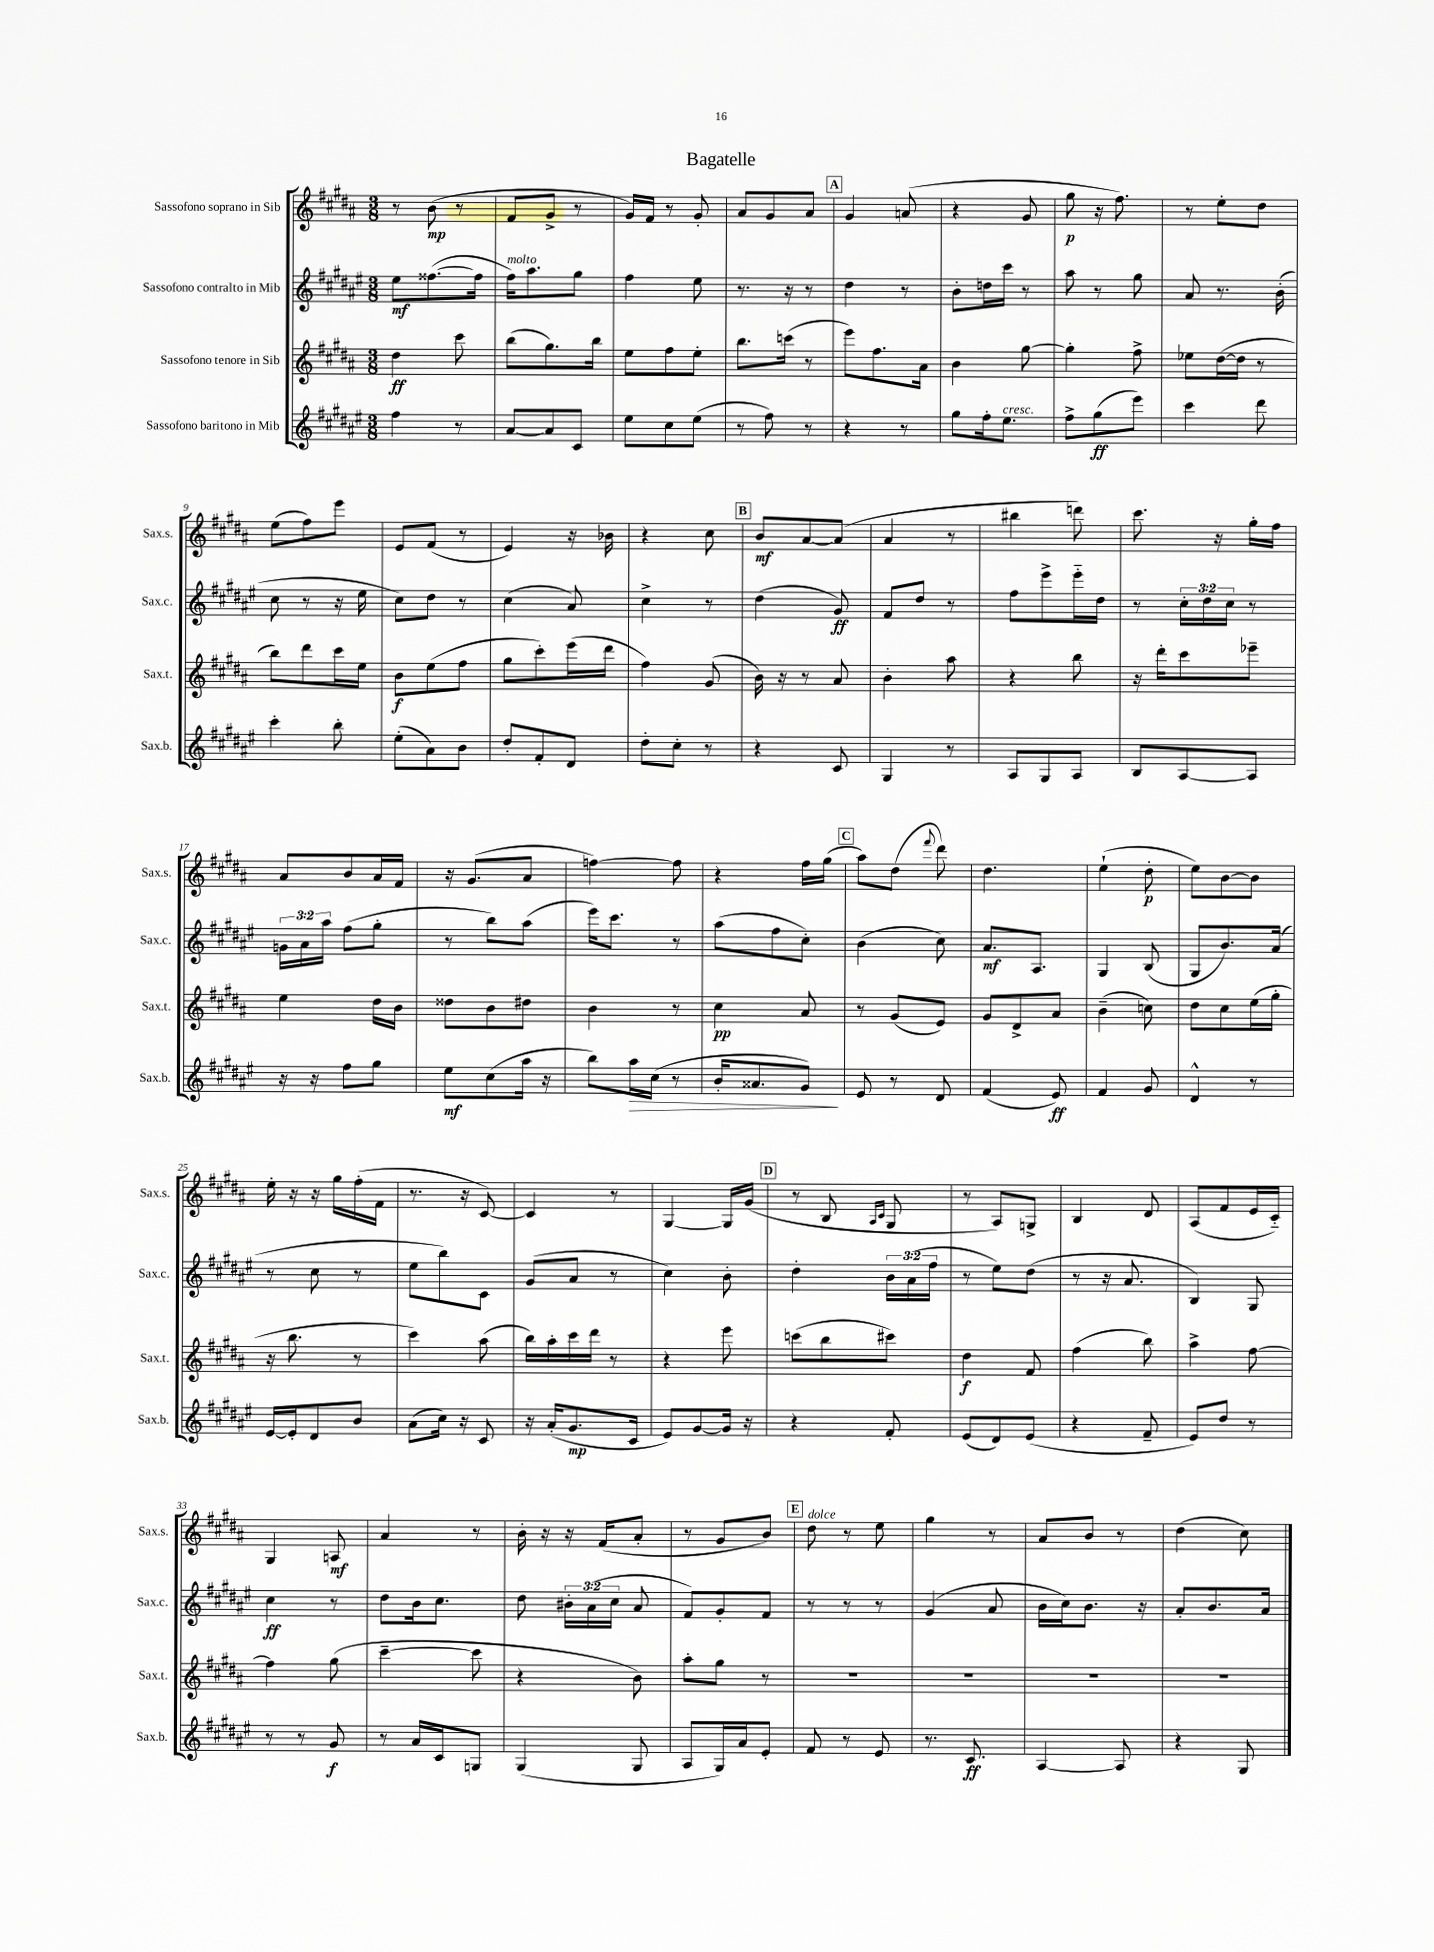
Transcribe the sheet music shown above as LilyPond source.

\header { title = "Bagatelle" }
<<
\new StaffGroup <<
\new Staff = "s0" \with { instrumentName = "Sassofono soprano in Sib" shortInstrumentName = "Sax.s." } {
    \clef treble \key b \major \numericTimeSignature \time 3/8
    \autoBeamOff r8 b'8\mp( r8 |
    fis'8[ gis'8]-> r8 |
    gis'16[) fis'16] r8 gis'8-. |
    ais'8[ gis'8 ais'8] |
    \mark \markup { \box "A" } gis'4 a'8( |
    r4 gis'8 |
    gis''8\p r16 fis''8.) |
    r8 e''8[-. dis''8] |
    e''8[( fis''8) e'''8] |
    e'8[ fis'8]( r8 |
    e'4) r16 bes'16 |
    r4 cis''8 |
    \mark \markup { \box "B" } b'8[\mf ais'8~ ais'8]( |
    ais'4 r8 |
    bis''4 d'''8) |
    cis'''8. r16 gis''16[-. fis''16] |
    ais'8[ b'8 ais'16 fis'16] |
    r16 gis'8.[( ais'8] |
    f''4~) f''8 |
    r4 fis''16[ gis''16]( |
    \mark \markup { \box "C" } ais''8[) dis''8]( \appoggiatura { fis'''8 } dis'''8) |
    dis''4. |
    e''4-!( dis''8-.\p |
    e''8[) b'8~ b'8] |
    e''16-. r16 r16 gis''16[ fis''16-.( fis'16] |
    r8. r16 cis'8~) |
    cis'4 r8 |
    gis4~ gis16[ gis'16]( |
    \mark \markup { \box "D" } r8 b8 \grace { ais16[ cis'16] } gis8 |
    r8 ais8[) g8]-> |
    b4 dis'8 |
    ais8[( fis'8 e'16 cis'16]-_) |
    gis4 a8\mf |
    ais'4 r8 |
    b'16-. r16 r16 fis'16[( ais'8]-. |
    r8 gis'8[ b'8]) |
    \mark \markup { \box "E" } dis''8^\markup { \italic "dolce" } r8 e''8 |
    gis''4 r8 |
    ais'8[ b'8] r8 |
    dis''4( cis''8) \bar "|." |
}
\new Staff = "s1" \with { instrumentName = "Sassofono contralto in Mib" shortInstrumentName = "Sax.c." } {
    \clef treble \key fis \major \numericTimeSignature \time 3/8 \override Staff.TupletNumber.text = #tuplet-number::calc-fraction-text
    \autoBeamOff eis''8[\mf fisis''8.~( fisis''16] |
    fis''16[^\markup { \italic "molto" }) ais''8. gis''8] |
    fis''4 eis''8 |
    r8. r16 r8 |
    \mark \markup { \box "A" } dis''4 r8 |
    b'8[-. d''16 cis'''16] r8 |
    ais''8 r8 gis''8 |
    ais'8 r8. b'16-.( |
    cis''8 r8 r16 eis''16 |
    cis''8[) dis''8] r8 |
    cis''4( ais'8) |
    cis''4-> r8 |
    \mark \markup { \box "B" } dis''4( gis'8\ff) |
    fis'8[ dis''8] r8 |
    fis''8[ eis'''8-> eis'''16-_ dis''16] |
    r8 \tuplet 3/2 { cis''16[-. dis''16 cis''16] } r8 |
    \tuplet 3/2 { g'16[ ais'16 ais''16] } fis''8[( gis''8]-. |
    r8 b''8[) ais''8]( |
    eis'''16[) cis'''8.] r8 |
    ais''8[( fis''8 cis''8]-.) |
    \mark \markup { \box "C" } b'4( cis''8) |
    ais'8.[\mf ais8.] |
    gis4 b8( |
    gis8[ b'8.) ais'16]( |
    r8 cis''8 r8 |
    eis''8[ b''8) cis'8] |
    gis'8[( ais'8] r8 |
    cis''4) b'8-. |
    \mark \markup { \box "D" } dis''4-. \tuplet 3/2 { b'16[ ais'16( fis''16] } |
    r8 eis''8[) dis''8]( |
    r8 r16 ais'8. |
    b4) gis8 |
    cis''4\ff r8 |
    dis''8[ b'16 cis''8.] |
    dis''8 \tuplet 3/2 { bis'16[-. ais'16( cis''16] } ais'8 |
    fis'8[) gis'8-. fis'8] |
    \mark \markup { \box "E" } r8 r8 r8 |
    gis'4( ais'8 |
    b'16[ cis''16) b'8.] r16 |
    ais'8[-. b'8. ais'16] \bar "|." |
}
\new Staff = "s2" \with { instrumentName = "Sassofono tenore in Sib" shortInstrumentName = "Sax.t." } {
    \clef treble \key b \major \numericTimeSignature \time 3/8
    \autoBeamOff dis''4\ff cis'''8 |
    b''8[( gis''8.) b''16] |
    e''8[ fis''8 e''8]-. |
    b''8.[ c'''16]( r8 |
    \mark \markup { \box "A" } e'''8[) fis''8. ais'16] |
    b'4 gis''8~ |
    gis''4-. fis''8-> |
    ees''8[ dis''16~( dis''16] r8 |
    b''8[) dis'''8 cis'''16 e''16] |
    b'8[\f e''8( fis''8] |
    gis''8[ cis'''8-.) e'''16( dis'''16] |
    fis''4) gis'8( |
    \mark \markup { \box "B" } b'16) r16 r8 ais'8 |
    b'4-. ais''8 |
    r4 b''8 |
    r16 dis'''16[-. cis'''8 ees'''8]-- |
    e''4 dis''16[ b'16] |
    disis''8[ b'8 dis''8] |
    b'4 r8 |
    cis''4\pp ais'8 |
    \mark \markup { \box "C" } r8 gis'8[( e'8]) |
    gis'8[ dis'8-> ais'8] |
    b'4--( c''8) |
    dis''8[ cis''8 e''16( gis''16]-. |
    r16 b''8. r8 |
    cis'''4) ais''8( |
    b''16[) ais''16-. cis'''16 dis'''16] r8 |
    r4 e'''8 |
    \mark \markup { \box "D" } c'''8[( b''8 cis'''8]) |
    dis''4\f fis'8 |
    fis''4( b''8) |
    ais''4-> fis''8~ |
    fis''4 gis''8( |
    cis'''4~-- cis'''8 |
    r4 b'8) |
    ais''8[-. gis''8] r8 |
    \mark \markup { \box "E" } R4. |
    R4. |
    R4. |
    R4. \bar "|." |
}
\new Staff = "s3" \with { instrumentName = "Sassofono baritono in Mib" shortInstrumentName = "Sax.b." } {
    \clef treble \key fis \major \numericTimeSignature \time 3/8
    \autoBeamOff fis''4 r8 |
    ais'8[~ ais'8 cis'8] |
    eis''8[ cis''8 eis''8]( |
    r8 fis''8) r8 |
    \mark \markup { \box "A" } r4 r8 |
    gis''8[ fis''16-. eis''8.]^\markup { \italic "cresc." } |
    fis''8[-> gis''8\ff( eis'''8]) |
    cis'''4 dis'''8 |
    cis'''4-. b''8-. |
    eis''8[-.( ais'8) b'8] |
    dis''8[-. fis'8-. dis'8] |
    dis''8[-. cis''8]-. r8 |
    \mark \markup { \box "B" } r4 cis'8 |
    gis4 r8 |
    ais8[ gis8 ais8] |
    b8[ ais8~ ais8] |
    r16 r16 fis''8[ gis''8] |
    eis''8[\mf cis''8( ais''16] r16 |
    b''8[) ais''16\> cis''16]( r8 |
    b'16[-. aisis'8. gis'8]\!) |
    \mark \markup { \box "C" } eis'8 r8 dis'8 |
    fis'4( eis'8\ff) |
    fis'4 gis'8 |
    dis'4-^ r8 |
    eis'16[~ eis'16-. dis'8 b'8] |
    ais'8[( cis''16]) r16 cis'8 |
    r16 ais'16[-.( gis'8.\mp cis'16] |
    eis'8[) gis'8~ gis'16] r16 |
    \mark \markup { \box "D" } r4 fis'8-. |
    eis'8[( dis'8) eis'8]( |
    r4 fis'8-- |
    eis'8[) dis''8] r8 |
    r8 r8 gis'8\f |
    r8 ais'16[ cis'16 g8] |
    gis4( gis8 |
    ais8[ gis16) ais'16 eis'8]-. |
    \mark \markup { \box "E" } fis'8 r8 eis'8 |
    r8. cis'8.\ff |
    ais4~ ais8 |
    r4 gis8 \bar "|." |
}
>>
>>
